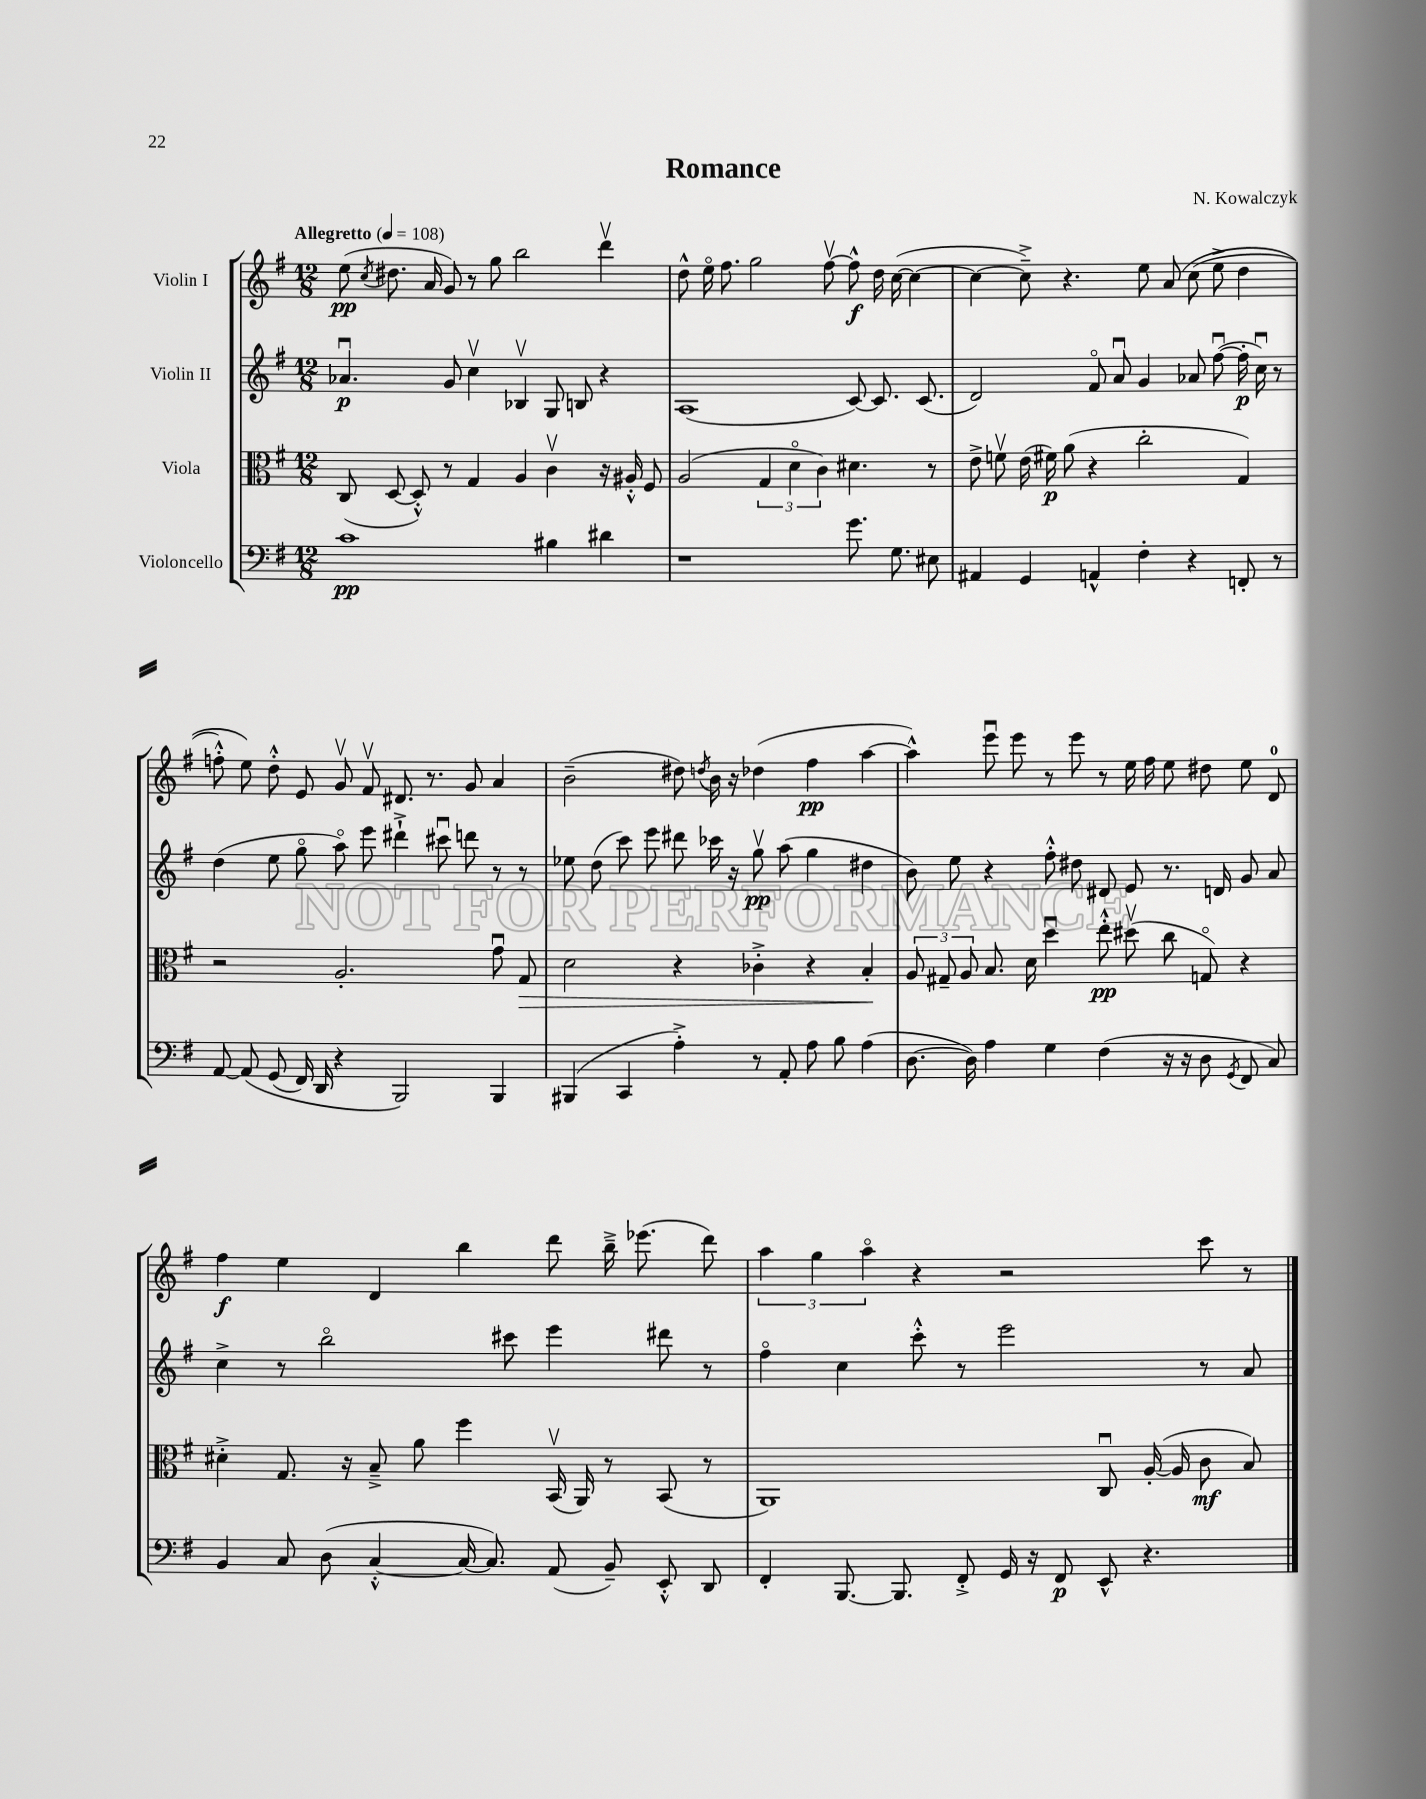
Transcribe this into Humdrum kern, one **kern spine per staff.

**kern	**kern	**kern	**kern
*staff4	*staff3	*staff2	*staff1
*clefF4	*clefC3	*clefG2	*clefG2
*k[f#]	*k[f#]	*k[f#]	*k[f#]
*M12/8	*M12/8	*M12/8	*M12/8
*MM108	*MM108	*MM108	*MM108
1c	(8C	4.a-u	(8ee
.	.	.	8qcc
.	[8D	.	8.dd#
.	8D'^^])	.	.
.	.	.	16a
.	8r	8g	8g)
.	4G	4ccv	8r
.	.	.	8gg
.	4A	4B-v	2bb
4B#	4cv	8G	.
.	.	8B	.
4d#	16r	4r	4dddv
.	16A#'^^	.	.
.	8F#	.	.
=	=	=	=
1r	(2A	(1A	8dd^^
.	.	.	16eeo
.	.	.	8.ff#
.	.	.	2gg
.	6G	.	.
.	6do	.	.
.	6c)	.	.
.	.	.	[8ff#v
8.g	4.d#	[8c)	8ff#^^]
.	.	8.c]	16dd
8.G	.	.	([16cc
.	.	.	4cc_
.	.	(8.c	.
8E#	8r	.	.
=	=	=	=
4AA#	8e^	2d)	4cc_
.	8fv	.	.
4GG	(16e	.	8cc~^])
.	16f#)	.	.
.	(8a	.	4.r
4AA^^	4r	8f#o	.
.	.	8au	.
4F#'	2cc'	4g	8ee
.	.	.	&(8a
4r	.	8a-	(8cc
.	.	([8ff#u	8ee^
8FF'	4G)	16ff#']	4dd
.	.	16ccu)	.
8r	.	8r	.
=	=	=	=
[8AA	2r	(4dd	8ff'^^)
&(8AA]	.	.	8ee&)
(8GG	.	8ee	8dd'^^
16FF#)	.	8ggo	8e
16DD	.	.	.
4r	2.A'	8aao)	8gv
.	.	8eee	8f#v
2BBB&)	.	4ddd#`^	8.d#
.	.	.	8.r
.	.	8ccc#u	.
.	.	8ddd	8g
4BBB	8gu	8r	4a
.	8G	8r	.
=	=	=	=
(4BBB#	2d	8ee-	(2b~
.	.	(8dd	.
4CC	.	8ccc)	.
.	.	8eee	.
4A'^)	4r	8ddd#	8dd#)
.	.	.	8qdd
.	.	16ccc-	16b
.	.	16r	16r
8r	4c-'^	8ggv	(4dd-
8AA'	.	(8aa	.
8A	4r	4gg	4ff#
8B	.	.	.
(4A	4B'	4dd#	[4aa
=	=	=	=
[8.D	12A	8b)	4aa^^])
.	12G#~	.	.
.	.	8ee	.
.	12A	.	.
16D])	.	.	.
4A	8.B	4r	8eeeu
.	.	.	8eee
.	16d	.	.
4G	4ddu	8ff#'^^	8r
.	.	8dd#	8eee
(4F#	8ee'^^	8d#	8r
.	(8dd#v	8e	16ee
.	.	.	16ff#
16r	8cc	8.r	8ee
16r	.	.	.
8D	8Go)	.	8dd#
.	.	16d	.
8qGG	.	.	.
8FF#	4r	8g	8ee
8C)	.	8a	8d
=	=	=	=
4BB	4d#'^	4cc^	4ff#
8C	8.G	8r	4ee
(8D	.	2bbo	.
.	16r	.	.
[4C'^^	8B~^	.	4d
.	8a	.	.
16C_	4ff#	.	4bb
8.C])	.	.	.
.	.	8ccc#	.
(8AA	(16BBv	4eee	8ddd
.	16AA)	.	.
8BB~)	8r	.	16bb~^
.	.	.	(8.eee-
8EE'^^	(8BB	8ddd#	.
8DD	8r	8r	8ddd)
=	=	=	=
4FF#'	1AA)	4ff#o	6aa
.	.	.	6gg
[8.BBB	.	4cc	.
.	.	.	6aao
8.BBB]	.	.	.
.	.	8ccc'^^	4r
8FF#'^	.	8r	.
16GG	.	2eee	2r
16r	.	.	.
8FF#	.	.	.
8EE^^	8Cu	.	.
4.r	([16A'	.	.
.	16A]	.	.
.	8c	8r	8ccc
.	8B)	8a	8r
==	==	==	==
*-	*-	*-	*-
